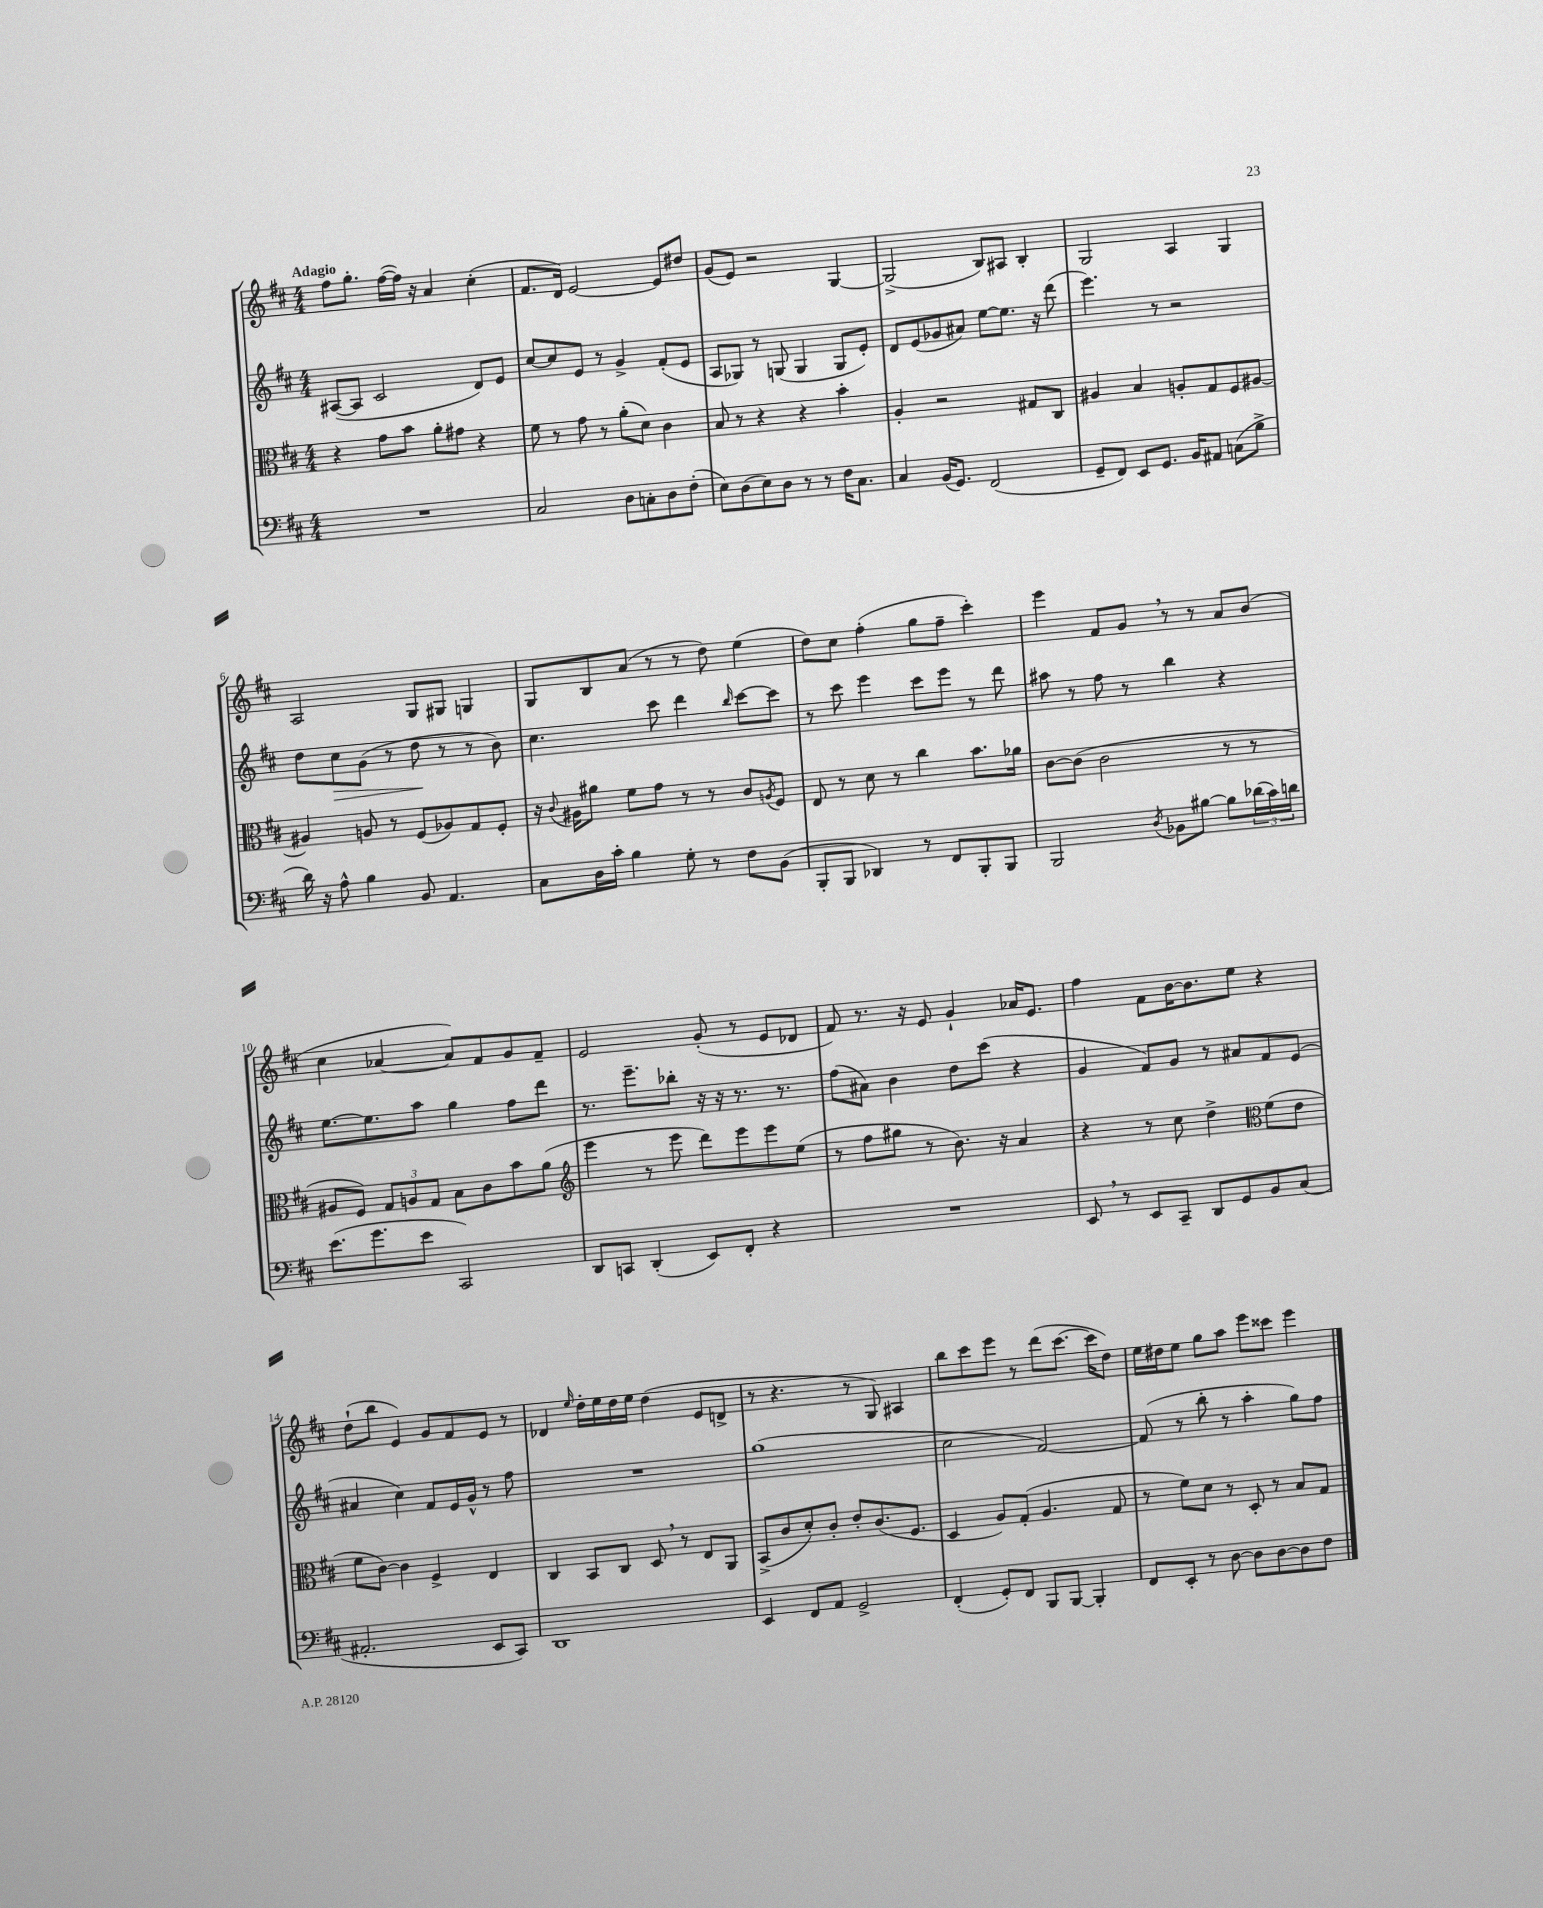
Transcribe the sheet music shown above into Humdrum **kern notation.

**kern	**kern	**kern	**kern
*staff4	*staff3	*staff2	*staff1
*clefF4	*clefC3	*clefG2	*clefG2
*k[f#c#]	*k[f#c#]	*k[f#c#]	*k[f#c#]
*M4/4	*M4/4	*M4/4	*M4/4
1r	4r	([8A#/L	8ff#\L
.	.	8A#/]J	8.gg'\J
.	8g\L	2c#/	.
.	.	.	([16ff#\LL
.	8b\J	.	16ff#\]JJ)
.	.	.	16r
.	8a'\L	.	4a/
.	8g#\J	.	.
.	4r	8d/L)	(4cc#'\
.	.	8e/J	.
=	=	=	=
2C#/	8f#\	[8cc#/L	8.f#/L
.	8r	8cc#/]	.
.	.	.	16d/Jk)
.	8g\	8e/J	[2e/
.	8r	8r	.
8D\L	(8a'\L	4g^/	.
8C'\	8d\J)	.	.
8D\	4c#\	(8f#'/L	8e/]L
(8F#'\J	.	8e/J	8dd#/J
=	=	=	=
8E\L)	8B/	8A/L	(8g/L
(8D\	8r	8G-/J)	8e/J)
8E\)	4r	8r	2r
8D\J	.	(8G/	.
8r	4r	4G/	.
8r	.	.	.
16F#\LK	4b'\	8G/L	[4G/
8.C#\J	.	.	.
.	.	8e'/J)	.
=	=	=	=
4C#/	4A'/	8d/L	(2G^/]
.	.	(8e/	.
(16BB/LK	2r	8g-/	.
8.GG/J)	.	.	.
.	.	8a#/J)	.
(2FF#/	.	[8ee\L	8B/L)
.	.	8.ee\]J	8A#/J
.	8G#/L	.	4B'/
.	.	16r	.
.	8C#/J	(8ddd\	.
=	=	=	=
8GG~/L	4A#/	4.eee\)	2G/
8FF#/J)	.	.	.
8EE/L	4B/	.	.
8.GG/J	.	8r	.
.	8A'/L	2r	4A/
16BB/LK	.	.	.
8AA#/J	8G/	.	.
(8C\L	8F#/	.	4G/
8B^\J	[8A#/J	.	.
=	=	=	=
16d\)	4A#/]	8dd\L	2A/
16r	.	.	.
8A^^\	.	8cc#\	.
4B\	8A/	(8g\J	.
.	8r	8r	.
8BB/	(8F#/L	8dd\	8G/L
4.AA/	8A-/)	8r	8G#/J
.	8G/	8r	4G/
.	8F#'/J	8b\)	.
=	=	=	=
8C#\L	16r	4.cc#\	8G/L
.	8qqc#/	.	.
.	16A#\LK	.	.
16D\L	8a#\J	.	8B/
16c#'\JJ	.	.	.
4B\	8f#\L	.	(8a/J
.	8g\J	8ccc#\	8r
8G'\	8r	4ddd\	8r
8r	8r	.	8dd\)
.	.	16qqbb/	.
8F#\L	8c#/L	[8ccc#\L	(4ee\
.	8qA/	.	.
(8BB\J	8F#/J	8ccc#\]J	.
=	=	=	=
8BBB'/L	8E/	8r	8dd\L)
8BBB/J	8r	8ccc#\	8cc#\J
4DD-/)	8d\	4eee\	(4ff#'\
.	8r	.	.
8r	4cc#\	8ccc#\L	8gg\L
8FF#/L	.	8eee\J	8ff#~\J
8BBB'/	8.b\L	8r	4ccc#'\)
8BBB/J	.	8ddd\	.
.	16a-\Jk	.	.
=	=	=	=
2BBB/	[8c#\L	8aa#\	4eee\
.	(8c#\]J	8r	.
.	2c#\	8ff#\	8f#/L
.	.	8r	8g/J
8qD/	.	.	.
8BB-\L	.	4bb\	8r
[8B#\J	.	.	8r
8B#\]L	8r	4r	8a/L
(24d-\L	8r	.	(8b/J
24c#\)	.	.	.
24d\JJ	.	.	.
=	=	=	=
(8.e\L	8A#/L	[8.ee\L	4cc#\
.	8F#/J)	.	.
8.g\	.	8.ee\]	.
.	12G/L	.	[4a-/
.	12A/	.	.
8e\J	.	8aa\J	.
.	12G/J	.	.
2CC#/)	8B\L	4gg\	8a-/]L)
.	8c#\	.	8f#/
.	8b\	8ff#\L	8g/
.	(8a\J	8ddd\J	8f#~/J
=	=	=	=
*	*clefG2	*	*
8DD/L	4eee\	8.r	2e/
8CC/J	.	.	.
.	.	8.eee~\L	.
(4DD'/	8r	.	.
.	8eee\	8bb-'\J	.
8EE/L)	8ddd\L)	16r	(8g'/
.	.	16r	.
8FF#'/J	8eee\	8.r	8r
4r	8eee\	.	8e/L
.	.	8.r	.
.	(8ee\J	.	8d-/J
=	=	=	=
1r	8r	(8ff#\L	8f#/)
.	8ff#\L	8a#\J)	8.r
.	8gg#\J	4b\	.
.	.	.	16r
.	8r	.	8e/
.	8.b\)	8dd\L	4g`/
.	.	(8ccc#\J	.
.	16r	.	.
.	4a/	4r	16a-/LK
.	.	.	8.e/J
=	=	=	=
8EE/	4r	4g/	4ff#\
8r	.	.	.
8EE/L	8r	8f#/L)	8f#\L
8CC#~/J	8cc#\	8g/J	[16b\K
.	.	.	8.b\]
8DD/L	4dd^\	8r	.
8GG/	.	8a#/L	8ee\J
*	*clefC3	*	*
8BB/	(8f#\L	8f#/	4r
(8C#/J	8e\J	(8e/J	.
=	=	=	=
2.AA#'/	8f#\L	4a#/	(8dd`\L
.	[8c#\J)	.	8bb\J
.	4c#\]	4cc#\)	4e/)
.	4F#^/	8f#/L	8g/L
.	.	16e/L	8f#/
.	.	16g^^/JJ	.
8EE/L	4E/	8r	8e/J
8CC#/J)	.	8ff#\	8r
=	=	=	=
1DD	4C#/	1r	4d-/
.	.	.	16qqee/
.	8BB/L	.	16dd'\LL
.	.	.	16ee\
.	8C#/J	.	16dd\
.	.	.	16ee\JJ
.	8D/	.	(4dd\
.	8r	.	.
.	8E/L	.	8e/L
.	8AA/J	.	8d^/J
=	=	=	=
4EE/	(8BB^/L	(1gg	8r
.	8c#/	.	4.r
8FF#/L	8d'/)	.	.
8AA/J	8c#'/J	.	.
2GG^/	8e'/L	.	8r
.	(8.c#/	.	8G/)
.	.	.	4A#/
.	8.F#/J	.	.
=	=	=	=
(4FF#'/	4D/	2cc#\	8bb\L
.	.	.	8ccc#\
8GG'/L)	8A/L)	.	8eee\J
8FF#/J	(8G'/J	.	8r
8BBB/L	4.A/	[2f#/)	(8ddd\L
[8BBB/J	.	.	[8.ccc#\J
4BBB'/]	.	.	.
.	.	.	16ccc#\]LK
.	8G/	.	8dd\J)
=	=	=	=
8FF#/L	8r	(8f#/]	16ee\LL
.	.	.	16dd#\J
8EE'/J	8f#\L)	8r	8ee\J
8r	8d\J	8bb'\	8gg\L
[8D\	8r	8r	8aa\J
8D\]L	8D'/	4aa'\	8eee\L
[8D\	8r	.	8ccc##\J
8D\]	8B/L	8gg\L)	4eee\
8F#\J	8G/J	8ff#\J	.
==	==	==	==
*-	*-	*-	*-
